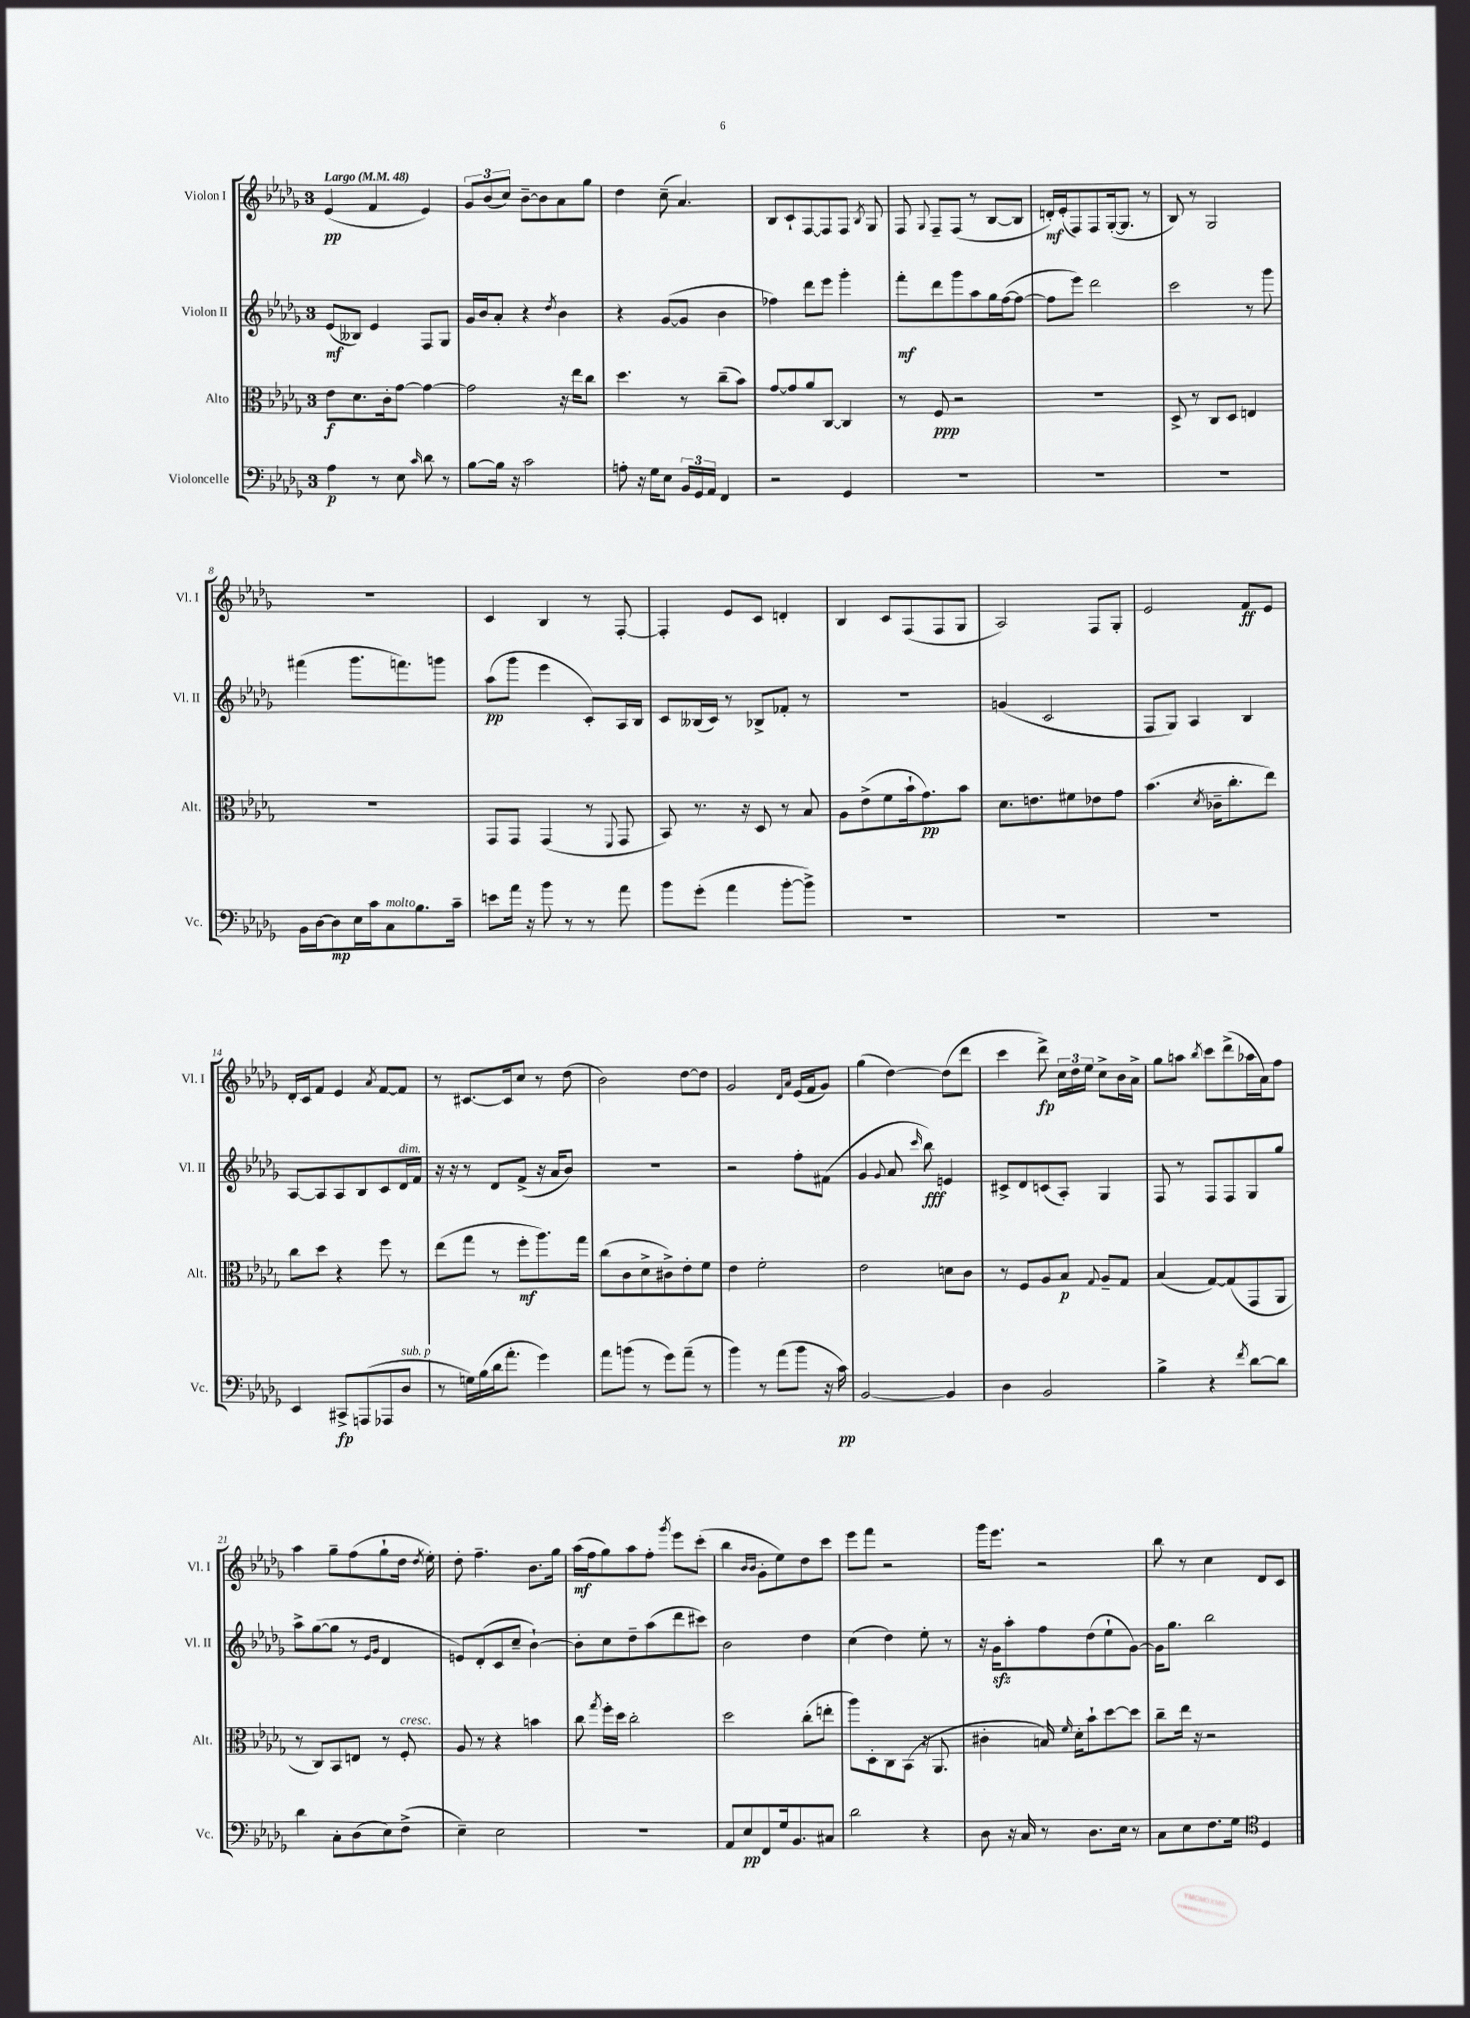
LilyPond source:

<<
\new StaffGroup <<
\new Staff = "s0" \with { instrumentName = "Violon I" shortInstrumentName = "Vl. I" } {
    \clef treble \key des \major \once \override Staff.TimeSignature.style = #'single-digit \time 3/4 \tempo "Largo" 4 = 48
    \autoBeamOff ees'4\pp( f'4 ees'4) |
    \tuplet 3/2 { ges'8[ bes'8( c''8]) } bes'8[~-- bes'8 aes'8 ges''8] |
    des''4 c''8--( aes'4.) |
    bes8[ c'8-! f8~ f8 f8] \acciaccatura { bes8 } ges8 |
    f8 \appoggiatura { ges8 } f8[-- f8]( r8 bes8[~ bes8] |
    d'16[-.\mf) ees'16-.( f8) f8 ges16~-.( ges8.] r8 |
    bes8) r8 ges2 |
    R2. |
    c'4 bes4 r8 f8~-. |
    f4-. ees'8[ c'8] d'4-. |
    bes4 c'8[ f8( f8 ges8] |
    aes2) f8[ ges8]-. |
    ees'2 f'8[\ff ees'8] |
    des'16[-. c'16 f'8] ees'4 \acciaccatura { aes'8 } f'8[~ f'8] |
    r8 cis'8.[~ cis'16 c''8] r8 des''8( |
    bes'2) des''8[~ des''8] |
    ges'2 \grace { des'16[ aes'16] } ees'16[( f'16 ges'8]) |
    ges''4( des''4~) des''8[( des'''8] |
    c'''4 des'''8->\fp) \tuplet 3/2 { c''16[ des''16 ees''16] } c''8[-> bes'16 aes'16]-> |
    ges''8[ a''8] \acciaccatura { bes''8 } c'''8[ des'''8->( aes''16 aes'16) f''8] |
    aes''4 ges''8[-- f''8( ges''8-! des''16] \acciaccatura { des''8 } ees''16-.) |
    des''8-. f''4.-- bes'8.[ ges''16] |
    aes''16[\mf( f''16 ges''8) aes''8 f''8]-. \acciaccatura { ges'''8 } ees'''8[ c'''8]-.( |
    bes''4 \grace { bes'16[ bes'16] } ges'8[-. ees''8) des''8 c'''8] |
    ees'''8[ f'''8] r2 |
    ges'''16[ ees'''8.] r2 |
    bes''8 r8 c''4 des'8[ c'8] \bar "|." |
}
\new Staff = "s1" \with { instrumentName = "Violon II" shortInstrumentName = "Vl. II" } {
    \clef treble \key des \major \once \override Staff.TimeSignature.style = #'single-digit \time 3/4
    \autoBeamOff ees'8[\mf( beses8]) ees'4 f8[ ges8] |
    ges'16[ bes'16 aes'8]-. r4 \acciaccatura { des''8 } bes'4 |
    r4 ges'8[~( ges'8] bes'4 |
    fes''4) des'''8[ ees'''8] ges'''4-. |
    f'''8[-.\mf des'''8 ges'''8 aes''8 ges''16 f''16~( f''8]~ |
    f''8[ ees'''8]) des'''2 |
    c'''2 r8 ges'''8 |
    fis'''4( ges'''8.[ f'''8.) g'''8] |
    aes''8[\pp( ges'''8] ees'''4 c'8[-.) aes16 bes16] |
    c'8[ beses16( c'16]) r8 bes8[-> fes'8]-. r8 |
    r2. |
    g'4( c'2 |
    f8[ ges8]) aes4 bes4 |
    aes8[~ aes8 aes8 bes8 c'8 des'16^\markup { \italic "dim." } f'16] |
    r16 r16 r8 des'8[ f'8]->( r16 aes'16[ bes'8]) |
    R2. |
    r2 f''8[-. fis'8]( |
    ges'4 \appoggiatura { ges'8 } aes'8 \grace { c'''16 } bes''8\fff) e'4 |
    cis'8[-> des'8 c'8( aes8]-.) ges4 |
    f8 r8 f8[ f8 ges8 ges''8] |
    aes''8[-> ges''8~( ges''8] r8 \grace { ees'16[ ges'16] } des'4 |
    e'8[) des'8-.( c'8 c''8]-- bes'4~-!) |
    bes'8[-. c''8 des''8-- aes''8( des'''8 cis'''8]) |
    bes'2 des''4 |
    c''4( des''4) ees''8-. r8 |
    r16 ges'16[\sfz aes''8-. f''8 des''8( ees''8-! ges'8]~) |
    ges'16[ ges''8.] bes''2 \bar "|." |
}
\new Staff = "s2" \with { instrumentName = "Alto" shortInstrumentName = "Alt." } {
    \clef alto \key des \major \once \override Staff.TimeSignature.style = #'single-digit \time 3/4
    \autoBeamOff ees'8[\f des'8. c'16-. ges'8]~ ges'4~ |
    ges'2 r16 ees''16[ c''8] |
    des''4. r8 c''8[--( bes'8]) |
    ges'8[~ ges'8 aes'8 c8]~ c4 |
    r8 f8\ppp r2 |
    R2. |
    des8-> r8 c8[ des8] e4 |
    R2. |
    ges,8[ ges,8] ges,4( r8 \appoggiatura { f,8 } ges,8 |
    bes,8) r8. r16 des8 r8 bes8 |
    aes8[ ees'8->( f'8 bes'16-! ges'8.\pp) bes'8] |
    des'8.[ e'8. fis'8 ees'8 ges'8] |
    bes'4.( \acciaccatura { des'8 } ces'16[-- c''8.-. ees''8]) |
    c''8[ des''8] r4 f''8 r8 |
    ees''8[( ges''8] r8 f''8[-.\mf aes''8.) ges''16] |
    c''8[( c'8 des'8-> cis'8->) ees'8-. f'8] |
    ees'4 f'2-. |
    ees'2 d'8[ c'8] |
    r8 f8[ aes8 bes8]\p \appoggiatura { ges8 } aes8[-- ges8] |
    bes4( ges8[~) ges8( ges,8 aes,8] |
    r8 c8[) bes,8 e8] r8 f8-.^\markup { \italic "cresc." } |
    aes8 r8 r4 b'4 |
    c''8 \acciaccatura { ges''8 } f''16[-. des''16] c''2-. |
    des''2 c''8[-.( e''8]-. |
    aes''8[) des8-. c8 bes,8]( r16 aes,8. |
    cis'4-. b16) \grace { f'16 } des'16[-. bes'8-! des''8~ des''8] |
    c''8[-- ees''16] r16 r2 \bar "|." |
}
\new Staff = "s3" \with { instrumentName = "Violoncelle" shortInstrumentName = "Vc." } {
    \clef bass \key des \major \once \override Staff.TimeSignature.style = #'single-digit \time 3/4
    \autoBeamOff aes4\p r8 ees8 \grace { c'16 } des'8 r8 |
    bes8[~ bes16] r16 c'2 |
    a8-. r16 ges16[ ees8] \tuplet 3/2 { bes,16[ ges,16 aes,16] } f,4 |
    r2 ges,4 |
    R2. |
    R2. |
    R2. |
    bes,16[ des16~ des8\mp ees16 c'16 c8^\markup { \italic "molto" } bes8. c'16]-- |
    e'8[ aes'16] r16 bes'8 r8 r8 aes'8 |
    bes'8[ ges'8]-.( aes'4 bes'8[~-. bes'8]->) |
    R2. |
    R2. |
    R2. |
    ees,4 cis,8[->\fp a,,8( aes,,8 des8]^\markup { \italic "sub. p" } |
    r8 g16[) bes16( des'16 aes'8.]-. ges'4) |
    aes'8[ b'8]( r8 ges'8[) aes'8]--( r8 |
    bes'4) r8 aes'8[( bes'8] r16 c'16\pp) |
    bes,2~ bes,4 |
    des4 bes,2 |
    bes4-> r4 \acciaccatura { f'8 } des'8[~ des'8] |
    des'4 c8[-. des8( ees8) f8]->( |
    ees4--) ees2 |
    R2. |
    aes,8[ ees8\pp f,8 ges16 bes,8. cis8] |
    des'2 r4 |
    des8 r16 c16 r8 des8.[ ees16] r8 |
    c8[ ees8 f8. ges16] \clef tenor des4 \bar "|." |
}
>>
>>
